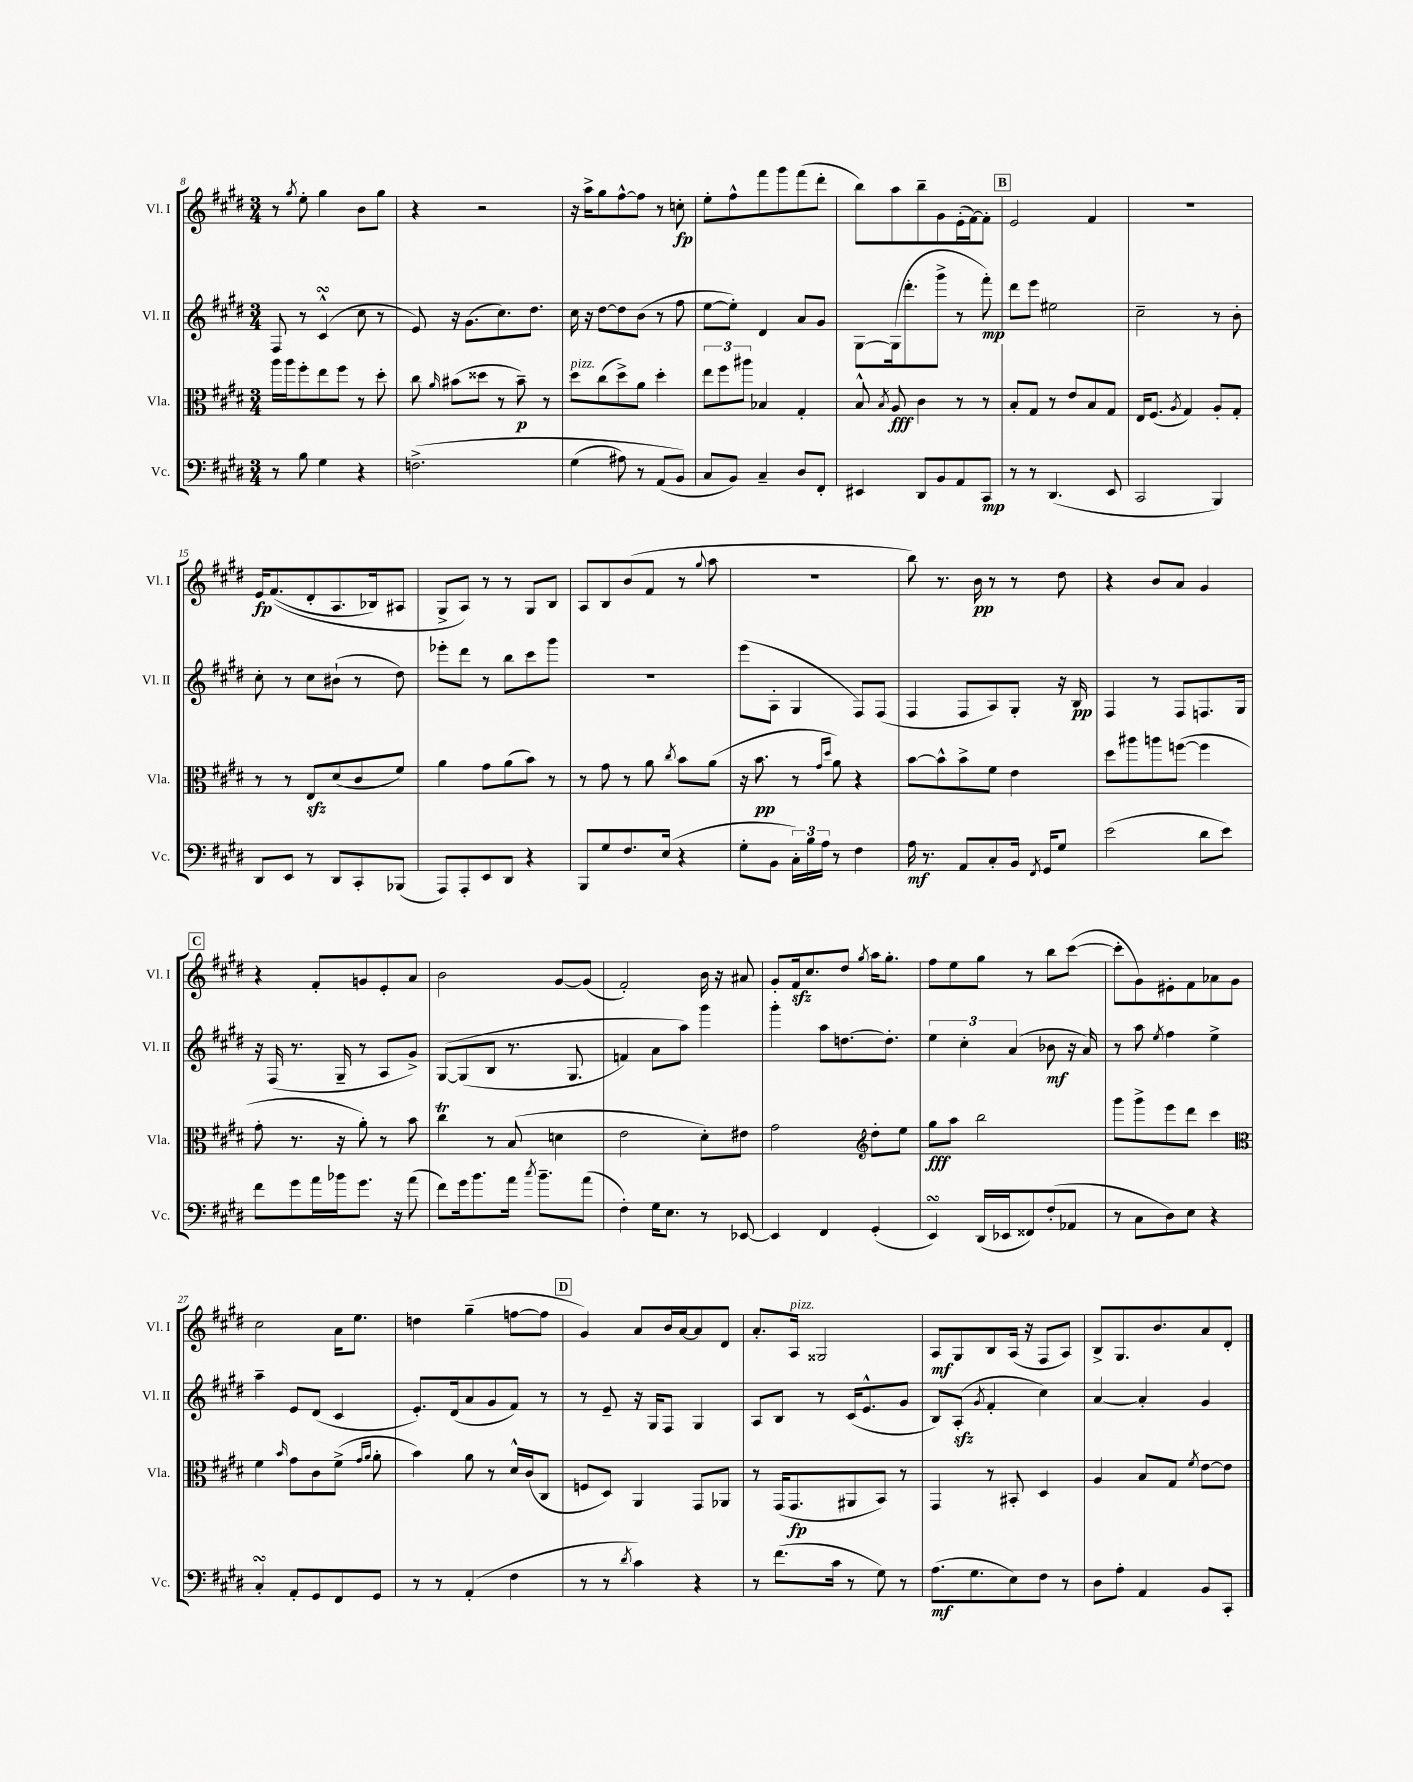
<<
\new StaffGroup <<
\new Staff = "s0" \with { instrumentName = "Vl. I" shortInstrumentName = "Vl. I" } {
    \clef treble \key e \major \numericTimeSignature \time 3/4
    \autoBeamOff r8 \acciaccatura { gis''8 } e''8-. gis''4 b'8[ gis''8] |
    r4 r2 |
    r16 a''16[-> gis''8 fis''8~-^ fis''8] r8 c''8-.\fp |
    e''8[-. fis''8-^ fis'''8 gis'''8 fis'''8( dis'''8]-. |
    b''8[) a''8 b''8-- gis'8 e'16-.( fis'16~) fis'8]-. |
    \mark \markup { \box "B" } e'2 fis'4 |
    R2. |
    e'16[\fp fis'8.(\( dis'8-. a8. bes16) ais8] |
    gis8[-> a8]\) r8 r8 gis8[ b8] |
    a8[ b8 b'8( fis'8] r8 \appoggiatura { gis''8 } a''8 |
    R2. |
    b''8) r8. b'16\pp r8 r8 dis''8 |
    r4 b'8[ a'8] gis'4 |
    \mark \markup { \box "C" } r4 fis'8[-. g'8 e'8-. a'8] |
    b'2 gis'8[~ gis'8]( |
    fis'2-.) b'16 r16 ais'8 |
    gis'8[-. fis'16\sfz cis''8. dis''8] \acciaccatura { gis''8 } a''16[ gis''8.]-. |
    fis''8[ e''8 gis''8] r8 b''8[ cis'''8]~( |
    cis'''8[-. gis'8) eis'8-. fis'8 aes'8 gis'8] |
    cis''2 a'16[ e''8.] |
    d''4 gis''4--( f''8[~ f''8] |
    \mark \markup { \box "D" } gis'4) a'8[ b'16 a'16~ a'8 dis'8] |
    a'8.[-. a16]^\markup { \italic "pizz." } gisis2 |
    a8[\mf gis8 b8 a16]( r16 fis8[ a8]) |
    b8[-> gis8. b'8. a'8 dis'8]-. \bar "|." |
}
\new Staff = "s1" \with { instrumentName = "Vl. II" shortInstrumentName = "Vl. II" } {
    \clef treble \key e \major \numericTimeSignature \time 3/4
    \autoBeamOff fis8 r8 cis'4-^\turn( cis''8 r8 |
    e'8) r16 gis'8.[( cis''8.) dis''8.] |
    cis''16 r16 dis''8[~ dis''8 b'8]( r8 fis''8 |
    e''8[~ e''8]-.) dis'4 a'8[ gis'8] |
    gis8[~ gis16( dis'''8.-. gis'''8]-> r8 fis'''8-.\mp) |
    \mark \markup { \box "B" } dis'''8[ e'''8] eis''2 |
    cis''2-- r8 b'8-. |
    cis''8-. r8 cis''8[ bis'8]-!( r8 dis''8) |
    ees'''8[-. dis'''8] r8 b''8[ cis'''8 gis'''8] |
    R2. |
    e'''8[( a8]-. gis4 fis8[) fis8]( |
    fis4 fis8[ a8) gis8]-. r16 b16\pp |
    fis4 r8 fis8[ f8. gis16] |
    \mark \markup { \box "C" } r16 fis16( r8. gis16-- r8 a8[ gis'8]->) |
    gis8[~\( gis8( b8] r8. gis8. |
    f'4) a'8[ a''8]\) gis'''4 |
    gis'''4-. a''8[ d''8.~ d''8.]-. |
    \tuplet 3/2 { e''4 cis''4-. a'4( } bes'8\mf r16 a'16) |
    r8 a''8 \acciaccatura { e''8 } fis''4 e''4-> |
    a''4-- e'8[ dis'8]( cis'4 |
    e'8.[-.) dis'16( a'8 gis'8 fis'8]) r8 |
    \mark \markup { \box "D" } r8 e'8-- r16 gis16[ fis8] gis4 |
    a8[ b8] r8 cis'16[( e'8.-^ gis'8] |
    b8[) a8]-.\sfz( \acciaccatura { gis'8 } fis'4-. cis''4) |
    a'4~ a'4-. gis'4 \bar "|." |
}
\new Staff = "s2" \with { instrumentName = "Vla." shortInstrumentName = "Vla." } {
    \clef alto \key e \major \numericTimeSignature \time 3/4
    \autoBeamOff a''16[ a''16 fis''8-. e''8 fis''8] r8 dis''8-. |
    cis''8 \grace { a'16 } bis'8[( disis''8] r8 bis'8--\p) r8 |
    dis''8[^\markup { \italic "pizz." } cis''8( dis''8->) a'8] dis''4-. |
    \tuplet 3/2 { e''8[ fis''8 ais''8] } bes4 gis4-. |
    b8-^ \acciaccatura { b8 } a8\fff cis'4 r8 r8 |
    \mark \markup { \box "B" } b8[-. gis8] r8 e'8[ b8 gis8] |
    e16[ fis8.]( \acciaccatura { a8 } gis4) a8[-. gis8]-. |
    r8 r8 e8[\sfz dis'8( cis'8 fis'8]) |
    a'4 gis'8[ a'8( b'8]) r8 |
    r8 gis'8 r8 a'8 \acciaccatura { cis''8 } b'8[ a'8]( |
    r16 b'8.\pp r8 \grace { gis'16[ dis''16] } a'8) r4 |
    b'8[~ b'8-^ b'8-> fis'8] e'4 |
    dis''8[ ais''8 a''8 f''8]~( f''4 |
    \mark \markup { \box "C" } gis'8-. r8. r16 a'8-.) r8 b'8 |
    cis''4\trill r8 b8( d'4 |
    e'2 dis'8[-.) eis'8] |
    gis'2 \clef treble dis''8[-. e''8] |
    gis''8[\fff a''8] b''2 |
    gis'''8[ gis'''8-> e'''8 dis'''8] cis'''4 |
    \clef alto fis'4 \grace { b'16 } gis'8[ cis'8 fis'8]->( \grace { gis'16[ a'16] } a'8-. |
    b'4) a'8 r8 dis'16[-^ cis'16( cis8] |
    \mark \markup { \box "D" } f8[ dis8]) a,4 gis,8[ aes,8] |
    r8 gis,16[( gis,8.\fp ais,8 b,8]) r8 |
    gis,4 r8 bis,8-. dis4 |
    a4 b8[ gis8] \acciaccatura { fis'8 } e'8[~ e'8] \bar "|." |
}
\new Staff = "s3" \with { instrumentName = "Vc." shortInstrumentName = "Vc." } {
    \clef bass \key e \major \numericTimeSignature \time 3/4
    \autoBeamOff r8 b8 gis4 r4 |
    f2.->\( |
    gis4( ais8) r8 a,8[( b,8]\) |
    cis8[ b,8]) cis4-- dis8[ fis,8]-. |
    eis,4 dis,8[ b,8 a,8 cis,8]\mp |
    \mark \markup { \box "B" } r8 r8 dis,4.( e,8 |
    cis,2 b,,4) |
    dis,8[ e,8] r8 dis,8[ cis,8-. bes,,8]( |
    a,,8[) a,,8-. e,8 dis,8] r4 |
    b,,8[ gis8 fis8. e16]( r4 |
    gis8[-. b,8] \tuplet 3/2 { cis16[-.) b16 a16] } r8 fis4 |
    a16\mf r8. a,8[ cis8-. b,16] \acciaccatura { fis,8 } gis,16[ gis8] |
    e'2( dis'8[ e'8]) |
    \mark \markup { \box "C" } fis'8[ gis'8 a'16 bes'16 gis'8.] r16 a'8( |
    fis'8[) gis'16 b'8. a'16] \acciaccatura { cis''8 } b'8.[-- a'8]( |
    fis4-.) gis16[ e8.] r8 ees,8~ |
    ees,4 fis,4 gis,4-.( |
    e,4\turn) dis,16[( ees,16 fisis,8) fis8-.( aes,8] |
    r8 cis8[ dis8) e8] r4 |
    cis4-.\turn a,8[-. gis,8 fis,8 gis,8] |
    r8 r8 a,4-.( fis4 |
    \mark \markup { \box "D" } r8 r8 \acciaccatura { dis'8 } cis'4) r4 |
    r8 fis'8.[( cis'16] r8 gis8) r8 |
    a8.[\mf( gis8. e8) fis8] r8 |
    dis8[ a8]-. a,4 b,8[ cis,8]-. \bar "|." |
}
>>
>>
\layout { \context { \Score currentBarNumber = #8 } }
